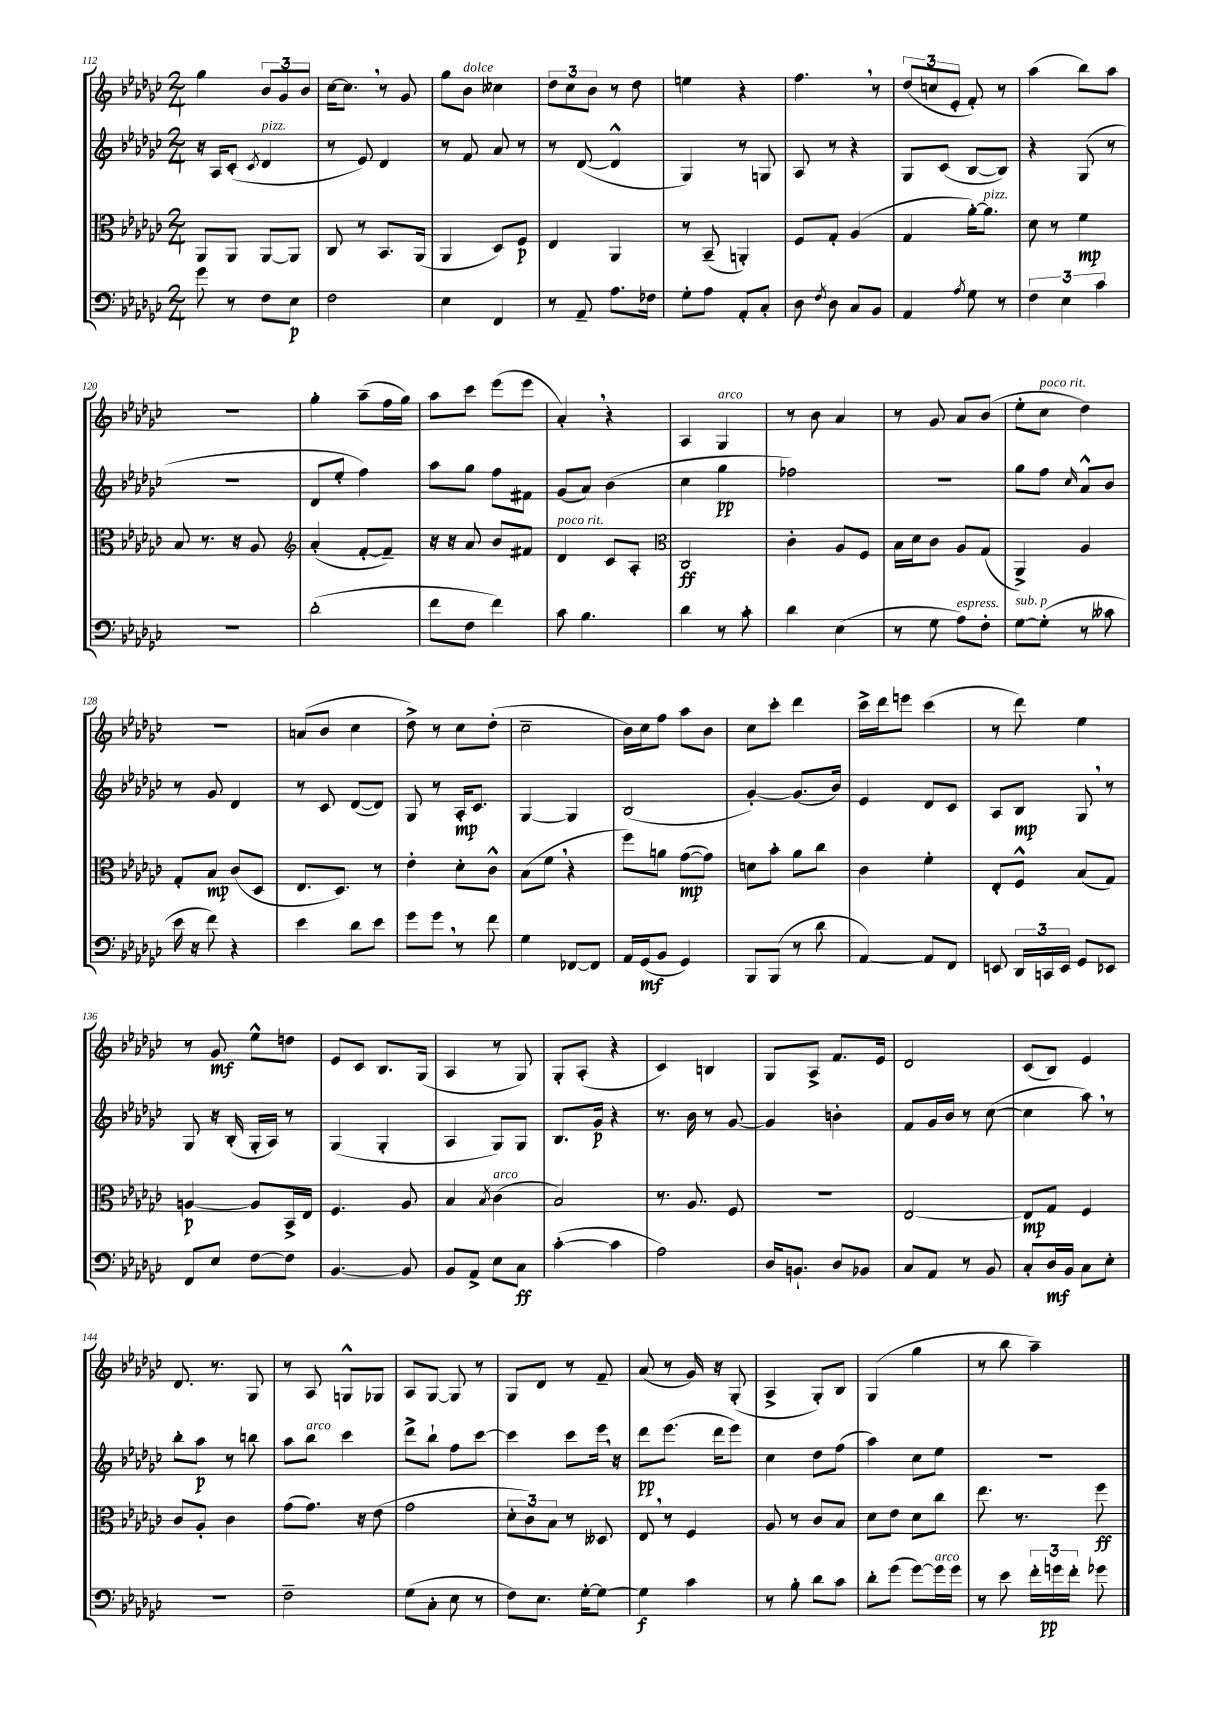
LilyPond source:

<<
\new StaffGroup <<
\new Staff = "s0" {
    \clef treble \key ges \major \numericTimeSignature \time 2/4
    \autoBeamOff ges''4 \tuplet 3/2 { bes'8[ ges'8 bes'8] } |
    ces''16[~ ces''8.] \breathe r8 ges'8 |
    ges''8[ bes'8]^\markup { \italic "dolce" } ceses''4 |
    \tuplet 3/2 { des''8[ ces''8 bes'8] } r8 des''8 |
    e''4 r4 |
    f''4. \breathe r8 |
    \tuplet 3/2 { des''8[( c''8 ees'8]-. } f'8-.) r8 |
    aes''4( bes''8[) aes''8] |
    R2 |
    ges''4-. aes''8[--( f''16 ges''16]) |
    aes''8[ ces'''8] ees'''8[( ees'''8] |
    aes'4-.) \breathe r4 |
    aes4 ges4^\markup { \italic "arco" } |
    r8 bes'8 aes'4 |
    r8 ges'8 aes'8[ bes'8]( |
    ees''8[-. ces''8]^\markup { \italic "poco rit." } des''4) |
    r2 |
    a'8[( bes'8] ces''4 |
    des''8->) r8 ces''8[ des''8]-.( |
    ces''2-- |
    bes'16[) ces''16 f''8] aes''8[ bes'8] |
    ces''8[ ces'''8]-. des'''4 |
    ces'''16[-> des'''16 e'''8] ces'''4( |
    r8 des'''8) ees''4 |
    r8 ges'8\mf ees''8[-^ d''8] |
    ees'8[ ces'8] bes8.[ ges16]( |
    aes4 r8 ges8) |
    ges8[-. aes8]-.( r4 |
    ces'4) b4 |
    ges8[ aes8]-> f'8.[ ees'16] |
    des'2 |
    ces'8[( bes8]) ees'4 |
    des'8. r8. ges8 |
    r8 aes8 g8[-^ ges8] |
    aes8[ ges8]~ ges8 r8 |
    ges8[ des'8] r8 f'8-- |
    aes'8( r8 ges'16) r16 ges8-.( |
    aes4-> ges8[-.) bes8] |
    ges4( ges''4 |
    r8 bes''8 aes''4--) \bar "|." |
}
\new Staff = "s1" {
    \clef treble \key ges \major \numericTimeSignature \time 2/4
    \autoBeamOff r16 aes16[ ces'8]-.( \acciaccatura { ces'8 } des'4^\markup { \italic "pizz." } |
    r8 ees'8) des'4 |
    r8 f'8 aes'8 r8 |
    r8 des'8~( des'4-^ |
    ges4) r8 g8 |
    aes8 r8 r4 |
    ges8[ ces'8]( bes8[~ bes8]) |
    r4 ges8( r8 |
    r2 |
    des'8[ ees''8]-. f''4) |
    aes''8[ ges''8] f''8[ fis'8] |
    ges'8[( aes'8]) bes'4( |
    ces''4 ges''4\pp |
    fes''2) |
    R2 |
    ges''8[ f''8] \grace { ces''16 } aes'8[-^ bes'8] |
    r8 ges'8 des'4 |
    r8 ces'8 des'8[~( des'8]) |
    ges8 r8 aes16[-.\mp ces'8.] |
    ges4~ ges4 |
    bes2( |
    ges'4~-.) ges'8.[( bes'16]) |
    ees'4 des'8[ ces'8] |
    aes8[ bes8]\mp ges8 \breathe r8 |
    ges8 r16 bes16-.( ges16[-. aes16]) r8 |
    ges4( ges4-. |
    aes4 ges8[) ges8] |
    bes8.[ ges'16]\p r4 |
    r8. bes'16 r8 ges'8~ |
    ges'4 b'4-. |
    f'8[ ges'16 bes'16] r8 ces''8~( |
    ces''4 aes''8) \breathe r8 |
    bes''8[-. aes''8]\p r8 b''8 |
    aes''8[ bes''8]^\markup { \italic "arco" } ces'''4 |
    des'''8[-> bes''8]-! f''8[ ces'''8]~ |
    ces'''4 ces'''8[ ees'''16] \breathe r16 |
    des'''8[\pp ees'''8.]( des'''16[ ees'''8]) |
    ces''4 des''8[ f''8]( |
    aes''4) ces''8[ ees''8] |
    r2 \bar "|." |
}
\new Staff = "s2" {
    \clef alto \key ges \major \numericTimeSignature \time 2/4
    \autoBeamOff aes,8[ aes,8] aes,8[~ aes,8] |
    ces8 r8 bes,8.[ aes,16]( |
    aes,4 des8[) f8]\p |
    ees4 aes,4 |
    r8 bes,8--( a,4-.) |
    f8[ ges8]-. aes4( |
    ges4 aes'16[~-.) aes'8.]^\markup { \italic "pizz." } |
    des'8 r8 f'4\mp |
    bes8 r8. r16 aes8 |
    \clef treble aes'4-.( f'8[~-. f'8]--) |
    r16 r16 aes'8 bes'8[ fis'8] |
    des'4^\markup { \italic "poco rit." } ces'8[ aes8]-. |
    \clef alto ces2\ff |
    ces'4-. aes8[ f8] |
    bes16[ des'16 ces'8] aes8[ ges8]( |
    aes,4->) aes4 |
    ges8[-. bes8]\mp ces'8[( des8] |
    ees8.[ des8.]) r8 |
    ees'4-. des'8[-. ces'8]-^ |
    bes8[( f'8] \breathe r4 |
    f''8[) a'8] ges'8[~\mp( ges'8]) |
    d'8[ bes'8]-. aes'8[ ces''8] |
    ces'4 f'4-. |
    ees8[-. f8]-^ bes8[( ges8]) |
    a4~\p a8[ bes,16-> ees16] |
    f4. aes8 |
    bes4 \acciaccatura { bes8 } ces'4^\markup { \italic "arco" }( |
    bes2) |
    r8. aes8. f8 |
    r2 |
    ees2~ |
    ees8[\mp ges8] f4 |
    ces'8[ aes8]-. ces'4 |
    ges'8[( ges'8.]) r16 ees'8( |
    ges'2 |
    \tuplet 3/2 { des'8[-. ces'8) bes8] } r8 deses8 |
    ees8 \breathe r8 f4 |
    aes8 r8 ces'8[ bes8] |
    des'8[ ees'8] des'8[ ces''8] |
    ees''8. r8. f''8\ff \bar "|." |
}
\new Staff = "s3" {
    \clef bass \key ges \major \numericTimeSignature \time 2/4
    \autoBeamOff ges'8 r8 f8[ ees8]\p |
    f2 |
    ees4 f,4 |
    r8 aes,8-- aes8.[ fes16] |
    ges8[-. aes8] aes,8[-. ces8]-. |
    des8 \acciaccatura { f8 } des8 ces8[ bes,8] |
    aes,4 \acciaccatura { aes8 } ges8 r8 |
    \tuplet 3/2 { f4 ees4 ces'4 } |
    r2 |
    des'2-.( |
    f'8[ f8] f'4) |
    ces'8 bes4. |
    des'4 r8 ces'8-. |
    des'4 ees4( |
    r8 ges8 aes8[^\markup { \italic "espress." }) f8]-. |
    ges8[~^\markup { \italic "sub. p" } ges8]-.( r8 ceses'8 |
    ees'16 r16 f'8) r4 |
    ees'4 des'8[ ees'8] |
    ges'8[ ges'8] \breathe r8 f'8 |
    ges4 fes,8[~ fes,8] |
    aes,16[ ges,16\mf( bes,8] ges,4) |
    bes,,8[ bes,,8]( r8 des'8 |
    aes,4~) aes,8[ f,8] |
    e,8 \tuplet 3/2 { des,16[ c,16 e,16] } ges,8[ ees,8] |
    f,8[ ees8] f8[~ f8] |
    bes,4.~ bes,8 |
    bes,8[ aes,8]-> ees8[ ces8]\ff |
    ces'4~-.( ces'4 |
    aes2) |
    des16[ b,8.]-! des8[ bes,8] |
    ces8[ aes,8] r8 bes,8 |
    ces8[-. des16\mf bes,16] ces8[ ees8]-. |
    R2 |
    f2-- |
    ges8[( ces8]-. ees8 r8 |
    f8[) ees8.] ges16[~-. ges8]~ |
    ges4\f ces'4 |
    r8 bes8-. des'8[ ces'8] |
    des'8[-. ges'8]( ges'8[~) ges'16^\markup { \italic "arco" } ges'16] |
    r8 ees'8 \tuplet 3/2 { f'16[-. g'16\pp f'16]-. } ges'8 \bar "|." |
}
>>
>>
\layout { \context { \Score currentBarNumber = #112 } }
